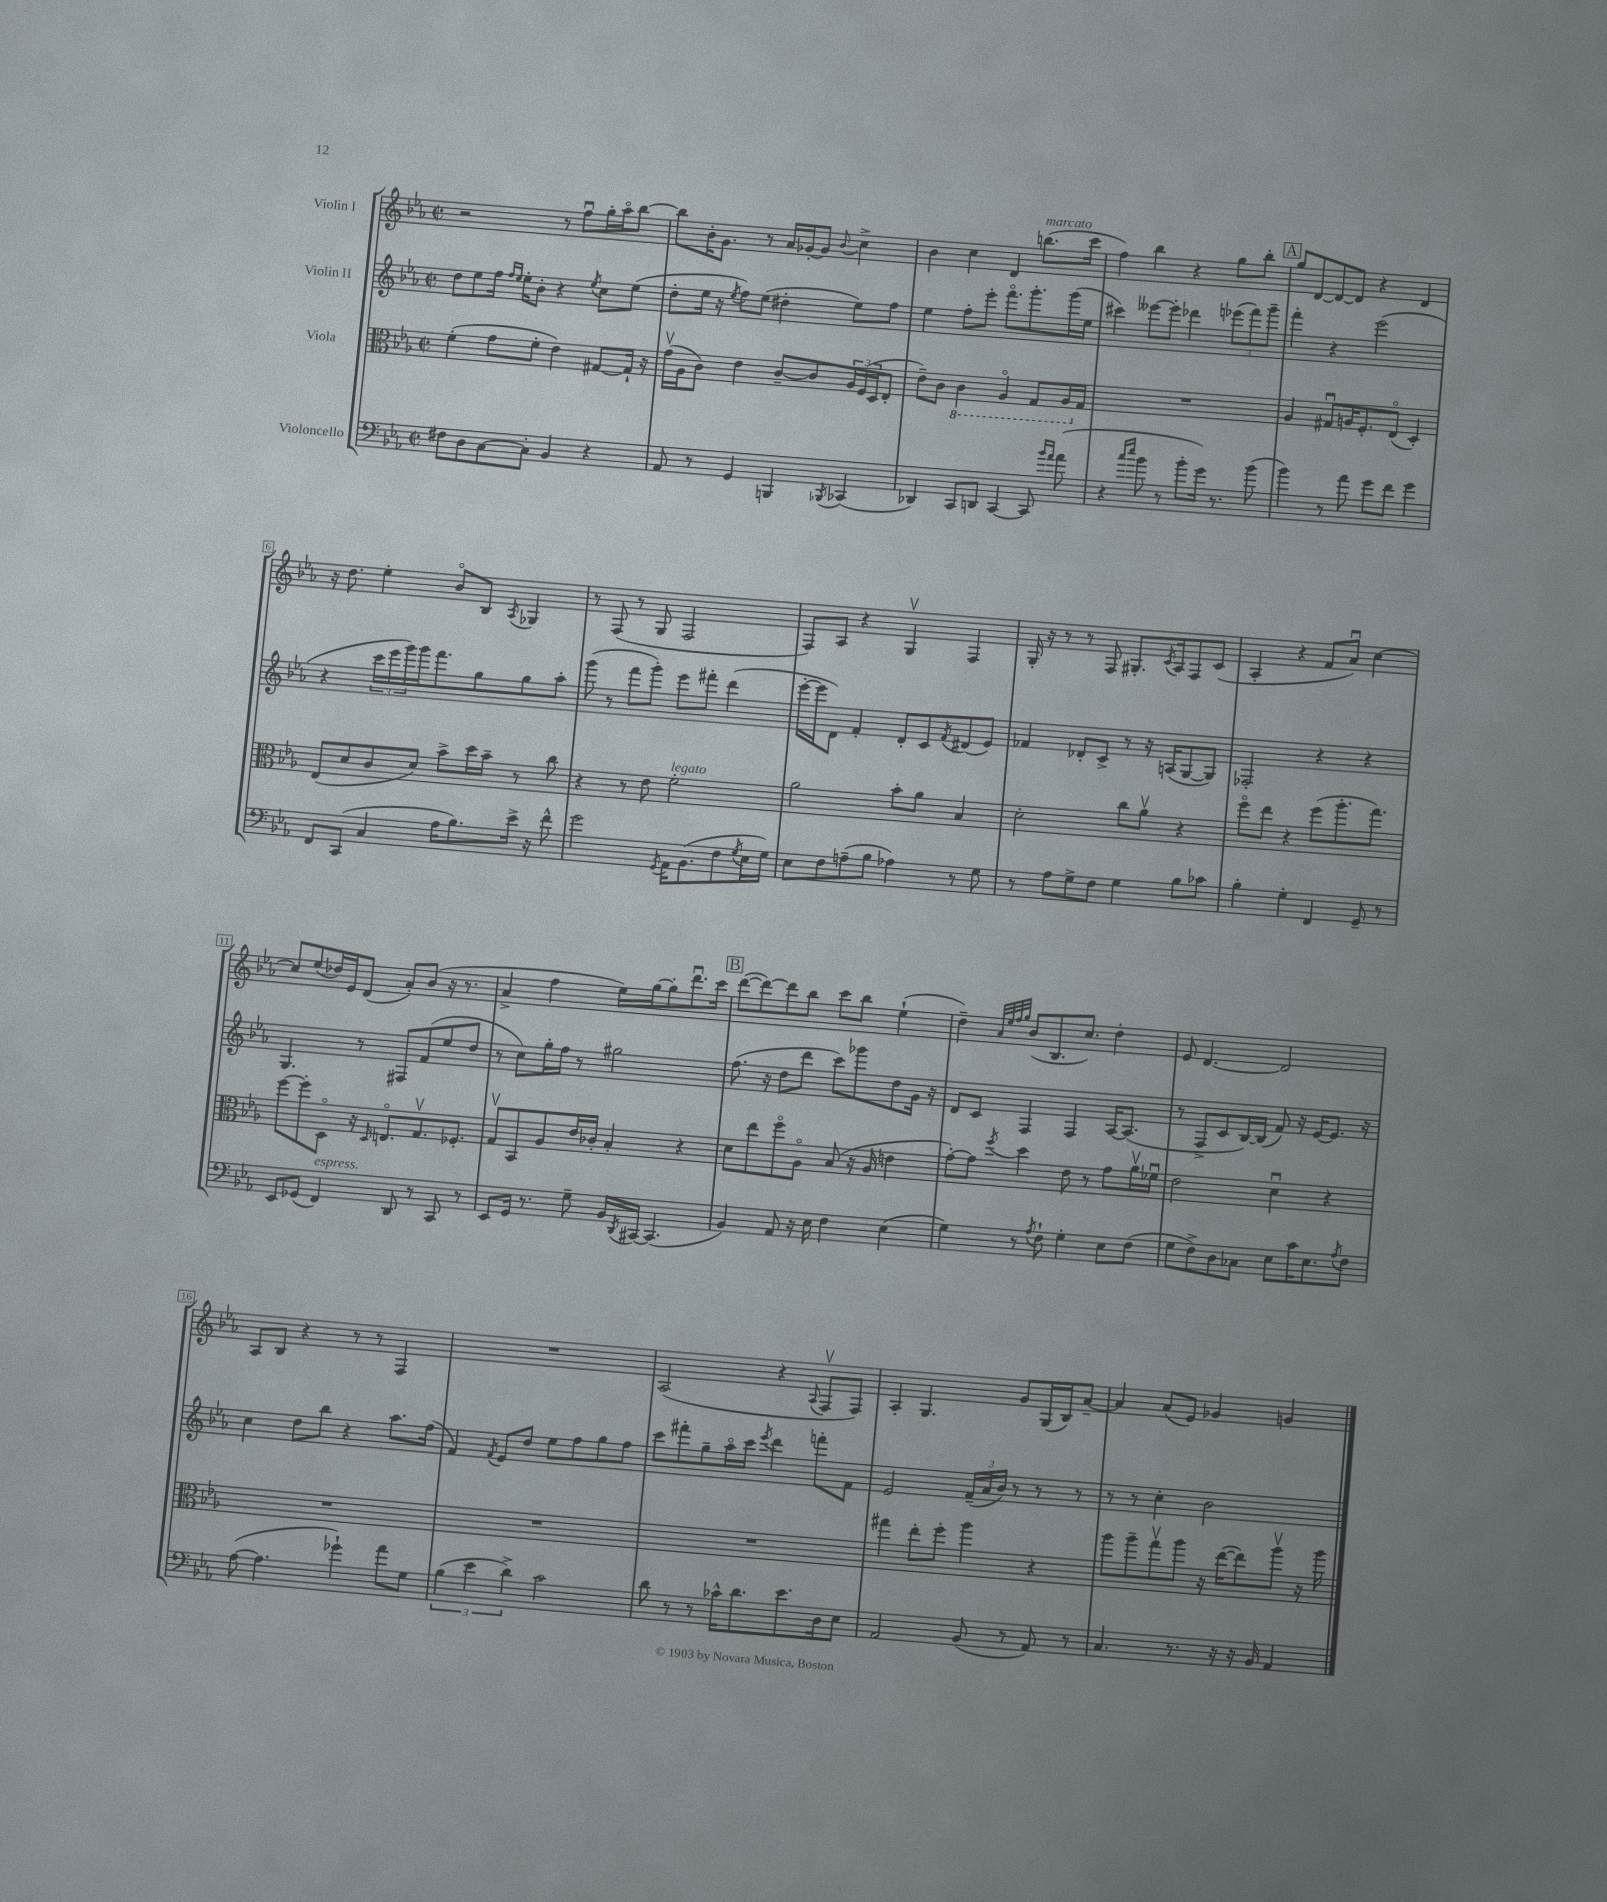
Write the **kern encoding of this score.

**kern	**kern	**kern	**kern
*staff4	*staff3	*staff2	*staff1
*clefF4	*clefC3	*clefG2	*clefG2
*k[b-e-a-]	*k[b-e-a-]	*k[b-e-a-]	*k[b-e-a-]
*M2/2	*M2/2	*M2/2	*M2/2
*met(c|)	*met(c|)	*met(c|)	*met(c|)
8F#	(4f'	8dd	2r
8D	.	8ee-	.
[8C	8g	16ff	.
.	.	16qqff	.
.	.	16qqee-	.
.	.	16ee-'	.
8C']	8f'	8b-'	.
4BB-	4e-)	4r	8r
.	.	.	8ffu
.	.	8qee-	.
4r	[8G#	8cc	16gg'
.	.	.	16aa-o
.	16G#`]	(8ee-	[8bb-
.	16r	.	.
=	=	=	=
8AA-	(16gv	8dd'	8bb-]
.	16A-	.	.
8r	8c)	16ee-	16b-'
.	.	16r	8.g
.	.	8qee-	.
4GG	4e-	8ff)	.
.	.	(8ee-	8r
4BBB	[8c~	4dd#'	16a-
.	.	.	[16g-'
.	8c]	.	8g-]
8qBBB-	.	.	8qqb-
(4CC-	24A-	8ee-)	4cc^
.	(24F	.	.
.	24D	.	.
.	8E-'	8ff	.
=	=	=	=
4DD-)	8e-~)	4ee-	4b-
.	8c	.	.
8CC	4C	8ff'	4cc
8DD	.	8eee-'	.
[4CC	4AA-o	8.fffo	4d
.	.	8.ggg'	.
8CC]	8GG	.	(8.bb
16qqb-	.	.	.
16qqa-	.	.	.
(8a-	16AA-	(16ggg	.
.	16G	16ee-	16ccc
=	=	=	=
4r	1r	4ccc#)	4ff)
16qqcc	.	.	.
16qqee-	.	.	.
8b-	.	[8eee--	4bb-
8r	.	8eee--']	.
8b-'	.	4ddd-	4r
16g)	.	.	.
8.r	.	.	.
.	.	(12eee-	8gg
.	.	12fff)	.
(8b-	.	.	8bb-'
.	.	12ggg~	.
=	=	=	=
4b-)	4A-	4fff'	8gg
.	.	.	[8d
8r	8G#u	4r	8d_
8a-	16A	.	8d]
.	8.F'	.	.
8g	.	(2eee-	4r
8f	(8E-o	.	.
4g	4D')	.	4d
=	=	=	=
8FF	(8E-	4r	16r
.	.	.	8.dd
(8CC	8d	.	.
4C	8c	24ccc	4ee-'
.	.	24eee-	.
.	.	24ggg)	.
.	8d)	16ggg	.
.	.	8.fff	.
16A-	8b-^	.	8b-o
8.B-)	.	.	.
.	16dd	8gg	8B-
.	16b-~	.	.
.	.	.	8qA-
16e-^	8r	8gg	4G-
16r	.	.	.
8f^^	8cc	8aa-'	.
=	=	=	=
2g	4r	(8ggg	8r
.	.	8r	(8F
.	8r	8fff	8r
.	8e-	8ggg')	8G
8qGG	.	.	.
16AA-	2f'	8eee-	2F
(8.BB-	.	.	.
.	.	8fff#'	.
8F	.	(4ddd	.
8qG	.	.	.
16E-	.	.	.
16G)	.	.	.
=	=	=	=
8E-	2a-	[16eee-'	8F)
.	.	16eee-]	.
8F	.	8d)	8A-
(8A~	.	4f'	4r
8B-	.	.	.
4A-)	8b-'	8d'	4Gv
.	8a-	8c	.
.	.	8qf	.
8r	4B-	(8d#	4F
8G	.	8e-)	.
=	=	=	=
8r	2d'	4f-	16G'
.	.	.	16r
8A-	.	.	8r
8G^	.	8d-'	8r
8F	.	8c^	8F
4G	8cc	8r	8.G#'
.	8a-v	16r	.
.	.	.	8qc
.	.	(16A	16A-
8B-	4r	[8G	8F
8c-	.	8G])	(8c
=	=	=	=
4B-'	8ffo	2F-'	4A-'
.	8ee-	.	.
4G'	4r	.	4r
4FF	(8ff	4r	8f
.	8.aa-'	.	8a-u)
8GG~	.	4r	[4cc
.	8.gg)	.	.
8r	.	.	.
=	=	=	=
8EE-	[8ff	4.G	8cc]
(8GG-	8ff']	.	(8ee-
4FF)	8Do	.	16dd-)
.	.	.	16e-
.	16r	8r	(8d
.	16qqD	.	.
.	8.Eo	.	.
8DD	.	8F#	8a-')
8r	8.Gv	(8f	(8b-
8CC	.	8ee-	16r
.	8.F-'	.	8.r
8r	.	8dd	.
=	=	=	=
8EE-	8Gv	8r	4a-^
16GG	8BB-	8cc)	.
8.r	.	.	.
.	8A-	16gg'	4ff
.	.	16ff	.
8G~	16e-	8r	.
.	16c-'	.	.
16BB-	4B-'	2gg#	16ee-)
8qDD	.	.	.
[16CC#	.	.	[16gg
(4.CC#]	.	.	8gg']
.	4r	.	8.dddu
.	.	.	16ccc
=	=	=	=
4BB-)	8d	(8.ff	([8ddd
.	8ee-	.	8ddd_)
.	.	16r	.
8AA-	8ffo	8dd	8ddd]
16r	8A-o	8ddd	8bb-
16E-	.	.	.
4F	(8B-	8ccc)	8ccc
.	16r	8ggg-	8bb-
.	16A-	.	.
(4E-	4e	8dd	(4ee-`
.	.	16g	.
.	.	16r	.
=	=	=	=
4G)	[8g')	8d	4dd~)
.	8g]	8c	.
.	.	.	32qqa-
.	.	.	32qqee-
.	.	.	32qqff
.	8qff	.	32qqgg
8r	4dd	4F	(8b-
8qA-	.	.	.
8F`	.	.	8.B-
4G'	8e-	4F	.
.	.	.	8.cc)
.	8r	.	.
8E-	8g	[16A-	4dd'
.	.	(8.A-]	.
(8F	16a-v	.	.
.	16f-u	.	.
=	=	=	=
8G	2e-	8r	8e-
8F^)	.	8F^	[4.d
8D	.	8c	.
8C-	.	[16B-)	.
.	.	(16B-]	.
8E-	4du	8f)	2d]
16c	.	16r	.
8.E-	.	[16e-	.
.	4r	8.e-]	.
8qA-	.	.	.
8F	.	.	.
.	.	16r	.
=	=	=	=
([8A-	1r	4cc	8A-
4.A-]	.	.	8B-
.	.	8dd	4r
.	.	8bb-	.
4g-`)	.	4r	8r
.	.	.	8r
8a-	.	8.aa-	4F
8G	.	.	.
.	.	(16ff	.
=	=	=	=
(6B-	1r	4f)	1r
6e-	.	.	.
.	.	8qf	.
.	.	8e-	.
6d^)	.	.	.
.	.	8dd	.
2c	.	8ee-	.
.	.	8ff	.
.	.	8gg	.
.	.	8ff	.
=	=	=	=
8d	1r	8ccc	(2A-
8r	.	8fff#'	.
8r	.	8gg~	.
16c-^^	.	16aa-o	.
8.d	.	16ccc	.
.	.	8qeee-	.
.	.	4ddd	4r
8.e-	.	.	.
.	.	.	8qqA-
.	.	8fff'	8Fv
16D	.	.	.
8E-	.	8f	8F)
=	=	=	=
2AA-	4gg#	2e-	4A-'
.	8ee-'	.	4.G
.	8ff'	.	.
(8BB-	4aa-	(24f~	.
.	.	24a-	.
.	.	24b-)	.
8r	.	8r	8g
8AA-)	4r	8r	(16G
.	.	.	16B-)
8r	.	8r	[8a-~
=	=	=	=
4.C	8aa-	8r	4a-]
.	8aa-~	8r	.
.	8ggv	4cc'	(8a-
8.r	8aa-	.	8e-)
.	16r	2b-	4g-
16r	([16ee-	.	.
16r	8ee-])	.	.
16BB-	.	.	.
4AA-	8aa-v	.	4g
.	16r	.	.
.	16aa-	.	.
==	==	==	==
*-	*-	*-	*-
